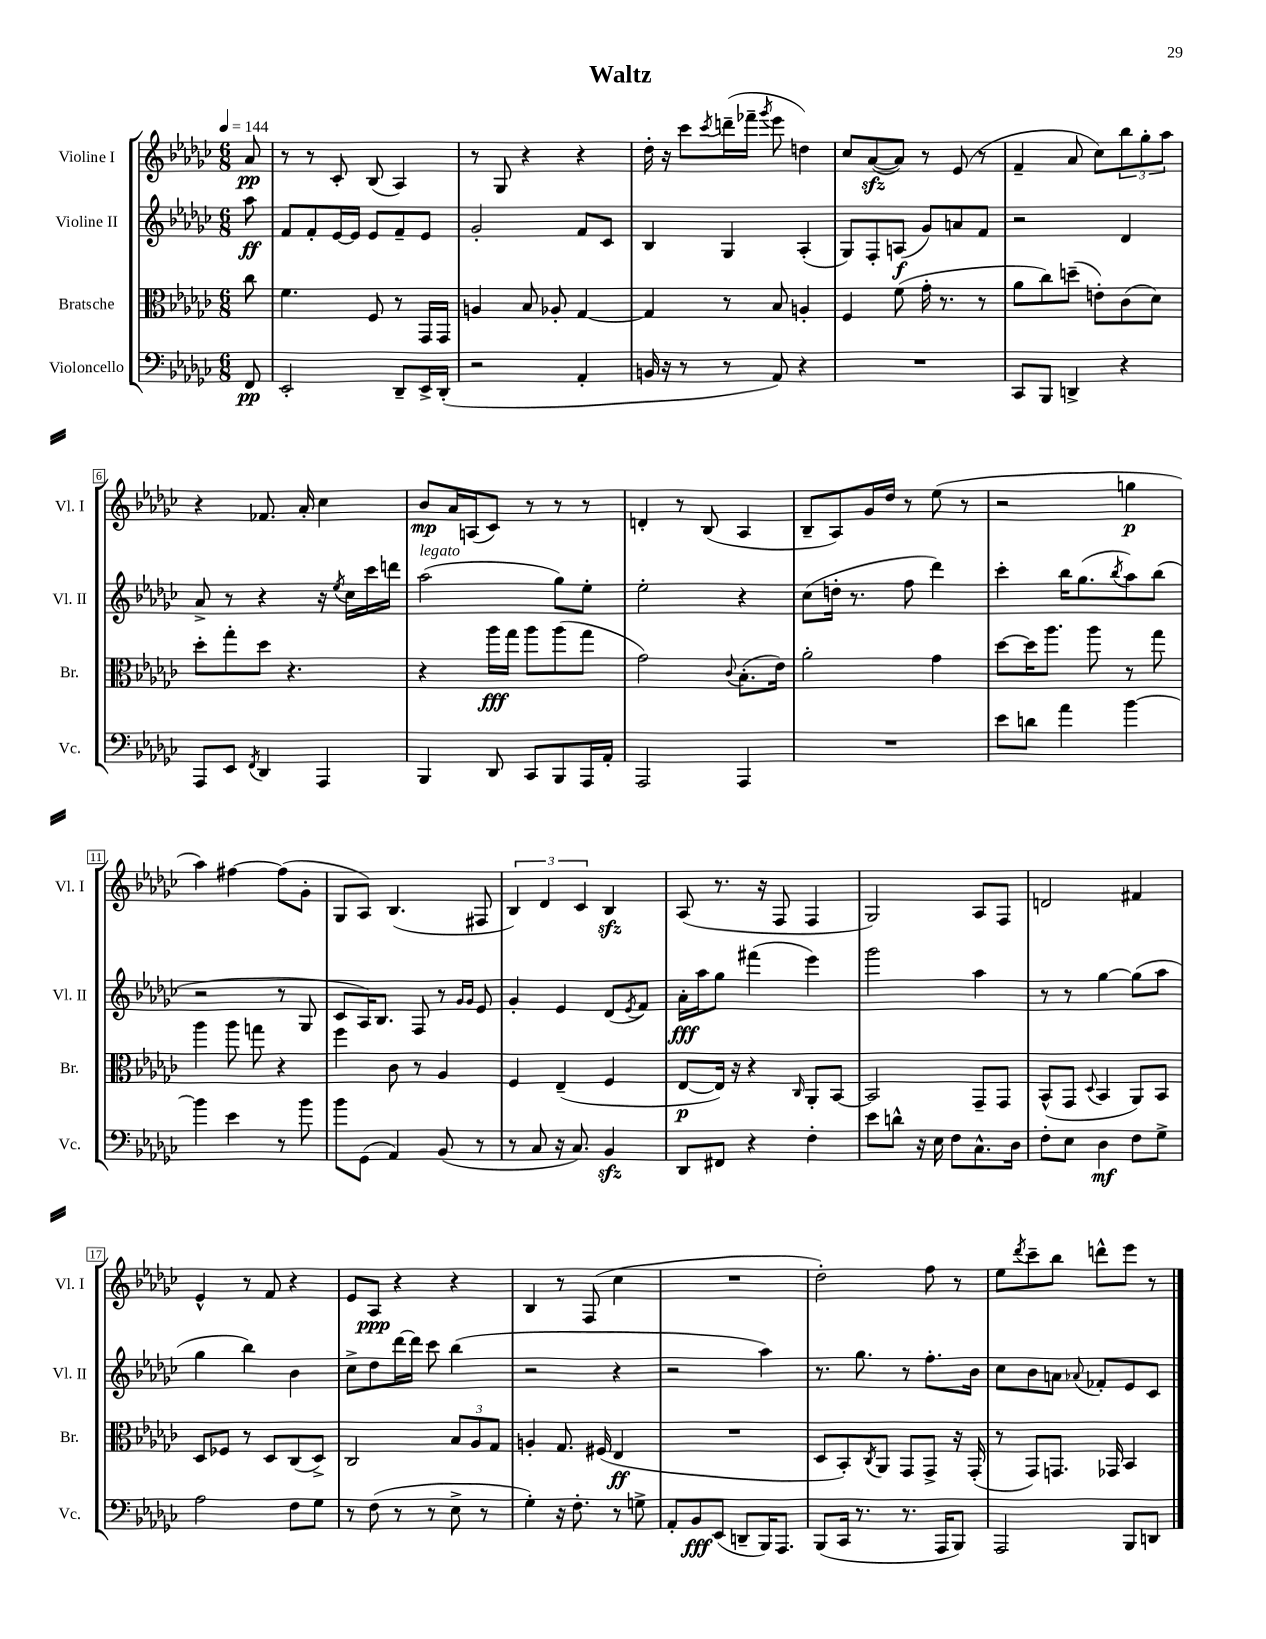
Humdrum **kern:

**kern	**kern	**kern	**kern
*staff4	*staff3	*staff2	*staff1
*clefF4	*clefC3	*clefG2	*clefG2
*k[b-e-a-d-g-c-]	*k[b-e-a-d-g-c-]	*k[b-e-a-d-g-c-]	*k[b-e-a-d-g-c-]
*M6/8	*M6/8	*M6/8	*M6/8
*MM144	*MM144	*MM144	*MM144
8FF	8cc-	8aa-	8a-
=	=	=	=
2EE-'	4.f	8f	8r
.	.	8f'	8r
.	.	[16e-	8c-'
.	.	16e-]	.
.	8F	8e-	(8B-
8DD-~	8r	8f~	4A-)
16EE-^	16GG-	8e-	.
(16DD-'	16GG-	.	.
=	=	=	=
2r	4A	2g-'	8r
.	.	.	8G-
.	8B-	.	4r
.	8A-'	.	.
4AA-'	[4G-	8f	4r
.	.	8c-	.
=	=	=	=
16BB	4G-]	4B-	16dd-'
16r	.	.	16r
8r	.	.	8ccc-
.	.	.	8qccc-
8r	8r	4G-	(16ddd~
.	.	.	16fff-~
.	.	.	8qggg-
8AA-)	8B-	.	8eee-
4r	4A'	(4A-'	4dd)
=	=	=	=
2.r	4F	8G-)	8cc-
.	.	8F'	([8a-
.	(8f	(8A	8a-])
.	16g-'	8g-)	8r
.	8.r	.	.
.	.	8a	(8e-
.	8r	8f	8r
=	=	=	=
8CC-	8a-	2r	4f~
8BBB-	8cc-)	.	.
4DD^	(8dd~	.	8a-
.	8e')	.	8cc-)
4r	(8c-	4d-	12bb-
.	.	.	12gg-'
.	8d-)	.	.
.	.	.	12aa-
=	=	=	=
8AAA-	8dd-'	8a-^	4r
8EE-	8gg-'	8r	.
8qFF	.	.	.
4DD-	8dd-	4r	8.f-
.	4.r	.	.
.	.	.	16a-'
4AAA-	.	16r	4cc-
.	.	8qee-	.
.	.	16cc-	.
.	.	16ccc-	.
.	.	16ddd	.
=	=	=	=
4BBB-	4r	(2aa-	8b-
.	.	.	16a-
.	.	.	(16A
8DD-	16aa-	.	8c-)
.	16gg-	.	.
8CC-	8aa-	.	8r
8BBB-	(8aa-	8gg-)	8r
16AAA-	8gg-	8ee-'	8r
16AA-'	.	.	.
=	=	=	=
2AAA-	2g-)	2ee-'	4d'
.	.	.	8r
.	.	.	(8B-
.	8qqc-	.	.
4AAA-	(8.B-'	4r	4A-
.	16e-)	.	.
=	=	=	=
2.r	2a-'	(8cc-	8B-~
.	.	16dd'	8A-)
.	.	8.r	.
.	.	.	16g-
.	.	.	16dd-
.	.	8ff	8r
.	4g-	4ddd-)	(8ee-
.	.	.	8r
=	=	=	=
8e-	[8dd-	4ccc-'	2r
8d	16dd-]	.	.
.	8.aa-	.	.
4a-	.	16bb-	.
.	.	(8.gg-	.
.	8aa-	.	.
.	.	8qbb-	.
[4b-	8r	8aa-)	4gg
.	8gg-	(8bb-	.
=	=	=	=
4b-]	4aa-	2r	4aa-)
4e-	8aa-	.	[4ff#
.	8gg	.	.
8r	4r	8r	(8ff#]
8b-	.	8G-	8g-'
=	=	=	=
8b-	4ff	8c-	8G-
(8GG-	.	16A-)	8A-)
.	.	8.B-	.
4AA-)	8c-	.	(4.B-
.	8r	8F	.
(8BB-	4A-	8r	.
.	.	16qqg-	.
.	.	16qqg-	.
8r	.	8e-	8F#
=	=	=	=
8r	4F	4g-'	6B-)
8C-	.	.	.
.	.	.	6d-
16r	(4E-~	4e-	.
8.C-)	.	.	.
.	.	.	6c-
4BB-	4F	(8d-	4B-
.	.	8qe-	.
.	.	8f)	.
=	=	=	=
8DD-	[8E-	16a-'	(8A-
.	.	16aa-	.
8FF#	16E-])	8gg-	8.r
.	16r	.	.
4r	4r	(4fff#	.
.	.	.	16r
.	.	.	8F
.	16qqC-	.	.
4F'	8AA-'	4eee-)	4F
.	[8BB-	.	.
=	=	=	=
8e-	2BB-]	2ggg-	2G-)
8d^^	.	.	.
16r	.	.	.
16E-	.	.	.
8F	.	.	.
8.C-^^	8GG-~	4aa-	8A-
.	8GG-	.	8F
16D-	.	.	.
=	=	=	=
8F'	(8BB-^^	8r	2d
8E-	8GG-	8r	.
.	8qqD-	.	.
4D-	4BB-	[4gg-	.
8F	8AA-)	(8gg-]	4f#
8G-^	8BB-	8aa-	.
=	=	=	=
2A-	8D-	4gg-	4e-^^
.	8F-	.	.
.	8r	4bb-)	8r
.	8D-	.	8f
8F	(8C-	4b-	4r
8G-	8D-^)	.	.
=	=	=	=
8r	2C-	8cc-^	8e-
(8F	.	8dd-	8A-
8r	.	[16ddd-	4r
.	.	16ddd-]	.
8r	.	8ccc-	.
8E-^	12B-	(4bb-	4r
.	12A-	.	.
8r	.	.	.
.	12G-	.	.
=	=	=	=
4G-')	4A'	2r	4B-
16r	8.G-	.	8r
8.F'	.	.	.
.	.	.	(8F
.	(16F#	.	.
8r	4E-	4r	4cc-
8G^	.	.	.
=	=	=	=
8AA-'	2.r	2r	2.r
8BB-	.	.	.
(8EE-	.	.	.
8DD~	.	.	.
16BBB-)	.	4aa-)	.
8.AAA-	.	.	.
=	=	=	=
(8BBB-	8D-	8.r	2dd-')
16CC-	8BB-')	.	.
8.r	.	8.gg-	.
.	8qC-	.	.
.	8AA-	.	.
8.r	8GG-	8r	.
.	8GG-^	8.ff'	8ff
16AAA-	.	.	.
8BBB-)	16r	.	8r
.	(16GG-'	16b-	.
=	=	=	=
2AAA-	8r	8cc-	8ee-
.	.	.	8qddd-
.	8GG-)	8b-	8ccc-~
.	8.GG	8a	8bb-
.	.	8qqa-	.
.	.	8f-'	8ddd^^
.	16GG-	.	.
8BBB-	4BB-	8e-	8eee-
8DD	.	8c-	8r
==	==	==	==
*-	*-	*-	*-
